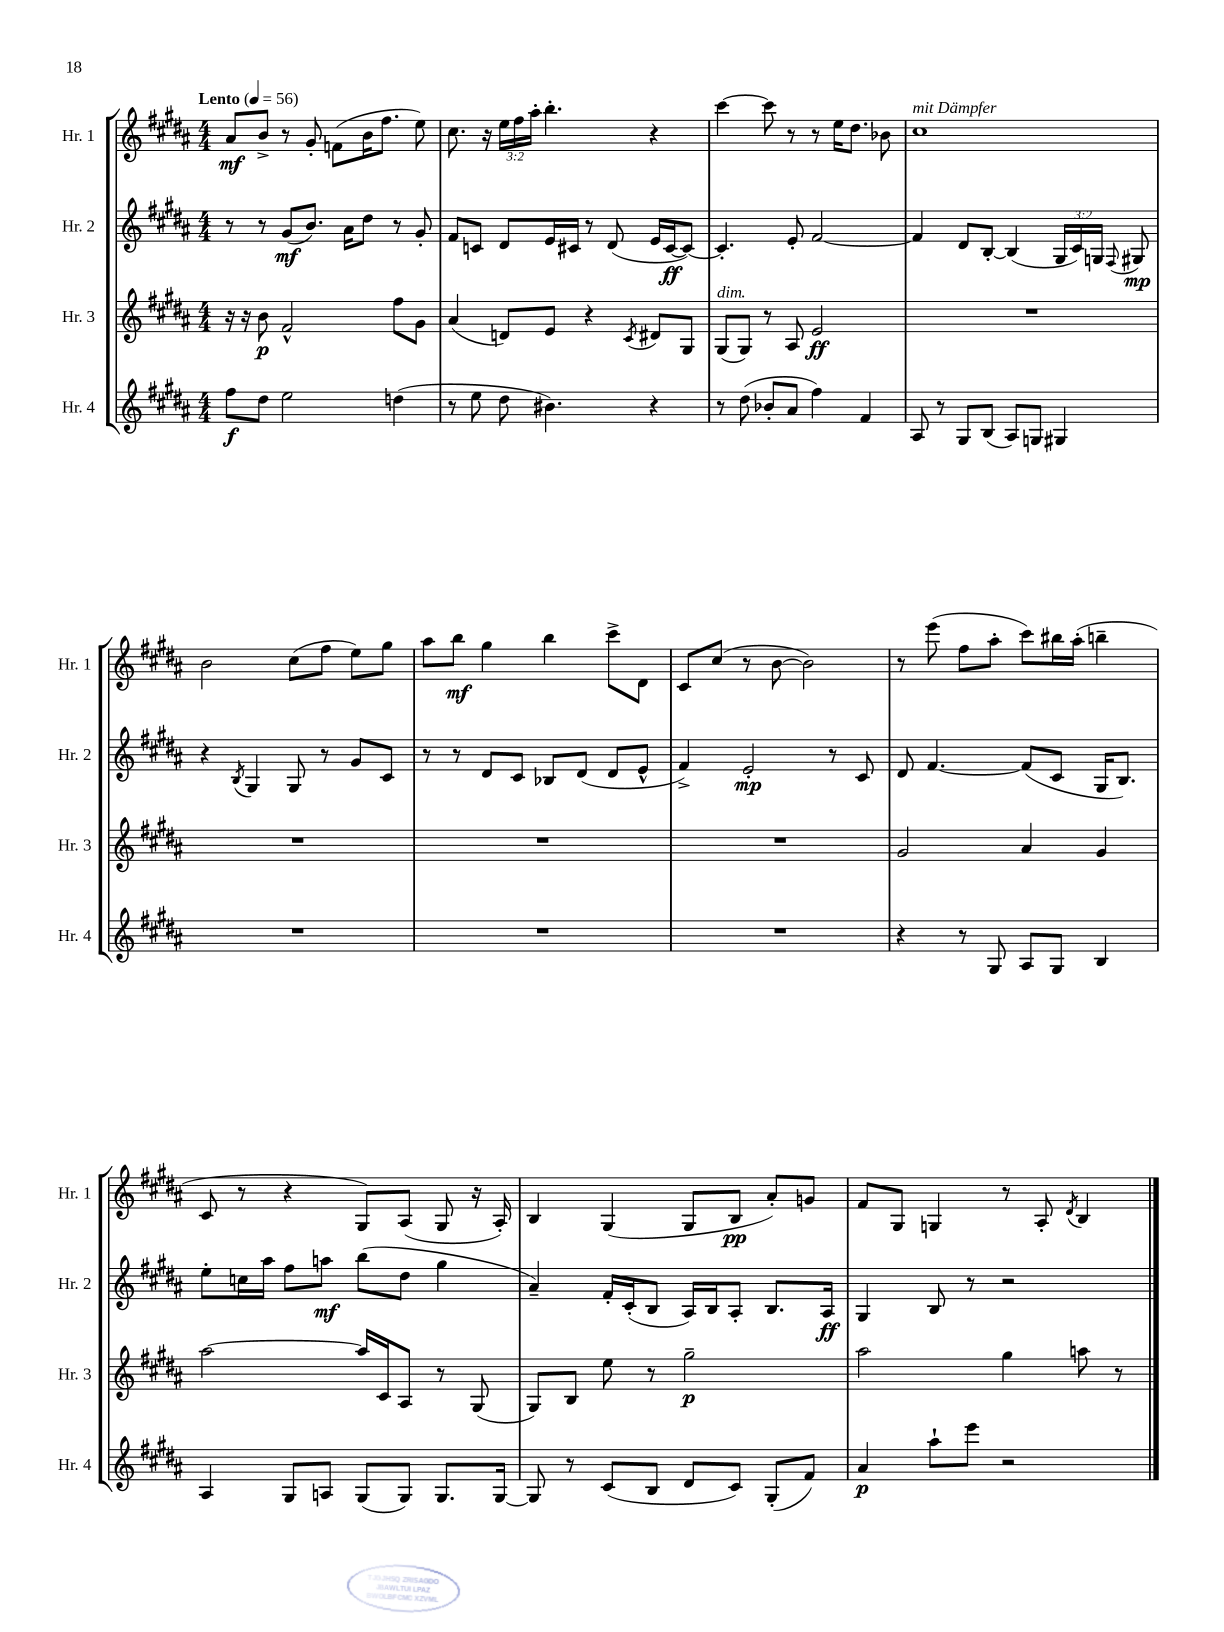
<<
\new StaffGroup <<
\new Staff = "s0" \with { instrumentName = "Hr. 1" shortInstrumentName = "Hr. 1" } {
    \clef treble \key b \major \numericTimeSignature \time 4/4 \override Staff.TupletNumber.text = #tuplet-number::calc-fraction-text \tempo "Lento" 4 = 56
    \autoBeamOff ais'8[\mf b'8]-> r8 gis'8-. f'8[( b'16 fis''8.] e''8) |
    cis''8. r16 \tuplet 3/2 { e''16[ fis''16 ais''16]-. } b''4.-. r4 |
    cis'''4~ cis'''8 r8 r8 e''16[ dis''8.] bes'8 |
    cis''1^\markup { \italic "mit Dämpfer" } |
    b'2 cis''8[( fis''8] e''8[) gis''8] |
    ais''8[ b''8]\mf gis''4 b''4 cis'''8[-> dis'8] |
    cis'8[ cis''8]( r8 b'8~ b'2) |
    r8 e'''8( fis''8[ ais''8]-. cis'''8[) bis''16 ais''16]-.( b''4-- |
    cis'8 r8 r4 gis8[) ais8]( gis8 r16 ais16-.) |
    b4 gis4( gis8[ b8]\pp ais'8[-.) g'8] |
    fis'8[ gis8] g4 r8 ais8-. \acciaccatura { dis'8 } b4 \bar "|." |
}
\new Staff = "s1" \with { instrumentName = "Hr. 2" shortInstrumentName = "Hr. 2" } {
    \clef treble \key b \major \numericTimeSignature \time 4/4 \override Staff.TupletNumber.text = #tuplet-number::calc-fraction-text
    \autoBeamOff r8 r8 gis'8[\mf( b'8.]) ais'16[ dis''8] r8 gis'8-. |
    fis'8[ c'8] dis'8[ e'16 cis'16] r8 dis'8( e'16[ cis'16~\ff cis'8]~) |
    cis'4.-. e'8-. fis'2~ |
    fis'4 dis'8[ b8]~-. b4( \tuplet 3/2 { gis16[ cis'16) g16] } \appoggiatura { fis8 } gis8\mp |
    r4 \acciaccatura { b8 } gis4 gis8 r8 gis'8[ cis'8] |
    r8 r8 dis'8[ cis'8] bes8[ dis'8]( dis'8[ e'8]-^ |
    fis'4->) e'2-.\mp r8 cis'8 |
    dis'8 fis'4.~ fis'8[( cis'8] gis16[ b8.]) |
    e''8[-. c''16 ais''16] fis''8[ a''8]\mf b''8[( dis''8] gis''4 |
    ais'4--) fis'16[-. cis'16-.( b8] ais16[) b16 ais8]-. b8.[ ais16]\ff |
    gis4 b8 r8 r2 \bar "|." |
}
\new Staff = "s2" \with { instrumentName = "Hr. 3" shortInstrumentName = "Hr. 3" } {
    \clef treble \key b \major \numericTimeSignature \time 4/4
    \autoBeamOff r16 r16 b'8\p fis'2-^ fis''8[ gis'8] |
    ais'4( d'8[) e'8] r4 \acciaccatura { cis'8 } dis'8[ gis8] |
    gis8[^\markup { \italic "dim." }( gis8]) r8 ais8 e'2\ff |
    R1 |
    R1 |
    R1 |
    R1 |
    gis'2 ais'4 gis'4 |
    ais''2~ ais''16[ cis'16 ais8] r8 gis8( |
    gis8[) b8] e''8 r8 gis''2--\p |
    ais''2 gis''4 a''8 r8 \bar "|." |
}
\new Staff = "s3" \with { instrumentName = "Hr. 4" shortInstrumentName = "Hr. 4" } {
    \clef treble \key b \major \numericTimeSignature \time 4/4
    \autoBeamOff fis''8[\f dis''8] e''2 d''4( |
    r8 e''8 dis''8 bis'4.) r4 |
    r8 dis''8( bes'8[-. ais'8] fis''4) fis'4 |
    ais8 r8 gis8[ b8]( ais8[) g8] gis4 |
    R1 |
    R1 |
    R1 |
    r4 r8 gis8 ais8[ gis8] b4 |
    ais4 gis8[ a8] gis8[( gis8]) gis8.[ gis16]~ |
    gis8 r8 cis'8[( b8] dis'8[ cis'8]) gis8[-.( fis'8]) |
    ais'4\p ais''8[-! e'''8] r2 \bar "|." |
}
>>
>>
\layout { \context { \Score \remove "Bar_number_engraver" } }
